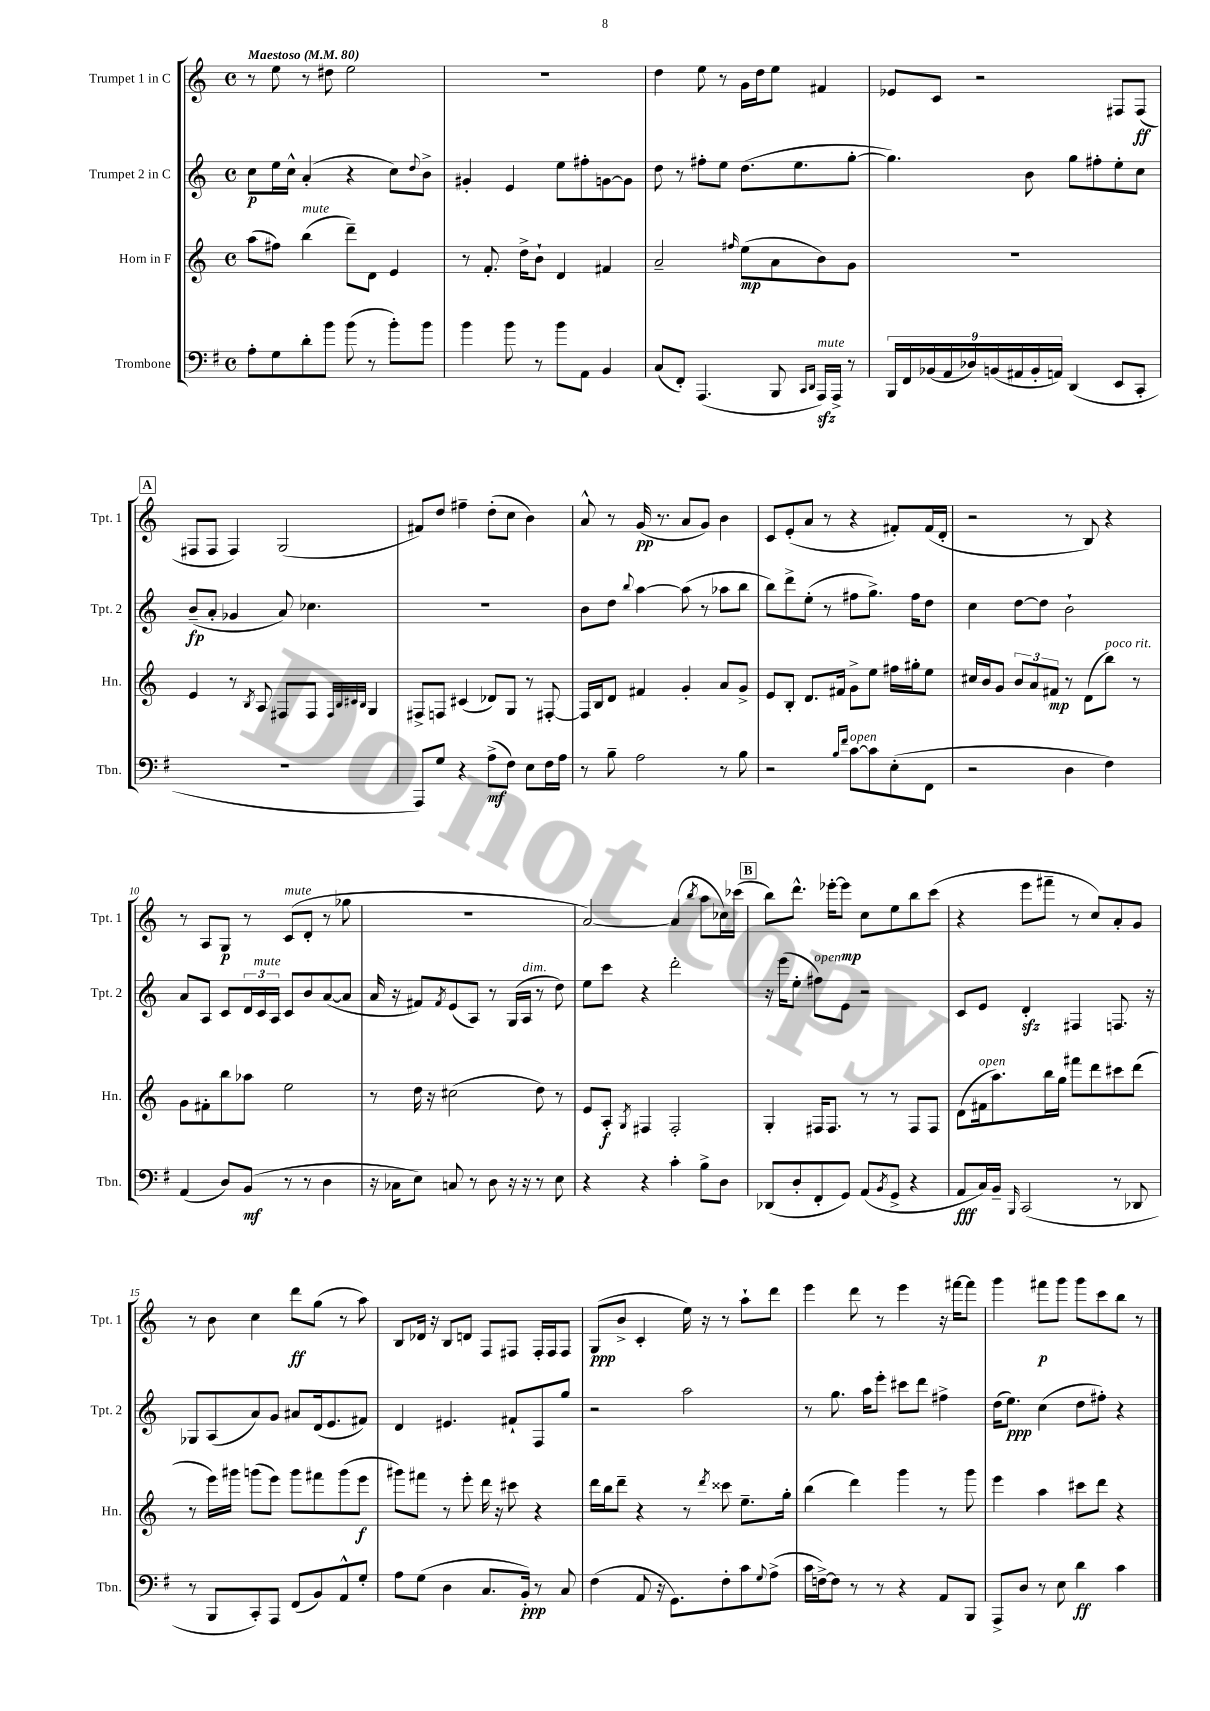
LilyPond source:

<<
\new StaffGroup <<
\new Staff = "s0" \with { instrumentName = "Trumpet 1 in C" shortInstrumentName = "Tpt. 1" } {
    \clef treble \key c \major \defaultTimeSignature \time 4/4 \tempo "Maestoso" 4 = 80
    r8 e''8 r8 dis''8 e''2 |
    R1 |
    d''4 e''8 r8 g'16 d''16 e''8 fis'4 |
    ees'8 c'8 r2 fis8 fis8\ff( |
    \mark \markup { \box "A" } fis8 fis8 fis4) g2( |
    fis'8) d''8 fis''4-- d''8-.( c''8 b'4) |
    a'8-^ r8 g'16\pp( r8. a'8 g'8) b'4 |
    c'8 e'8-.( a'8 r8 r4 fis'8-.) fis'16( d'16-. |
    r2 r8 b8) r4 |
    r8 a8 g8\p r8 c'8^\markup { \italic "mute" }( d'8-. r8 ges''8 |
    R1 |
    a'2~) a'4( \acciaccatura { b''8 } a''8 ces''16) ces'''16( |
    \mark \markup { \box "B" } b''8) d'''8.-^ ees'''16~-. ees'''8\mp c''8 e''8 b''8 c'''8( |
    r4 e'''8 fis'''8-- r8 c''8) a'8-. g'8 |
    r8 b'8 c''4 d'''8\ff g''8( r8 a''8) |
    b8 des'16 r16 b8 d'8 f8 fis8 fis16-. fis16 fis8 |
    g8\ppp( b'8-> c'4-. e''16) r16 r8 a''8-! d'''8 |
    e'''4 d'''8 r8 e'''4 r16 fis'''16~ fis'''8 |
    g'''4 fis'''8\p g'''8 g'''8 c'''8 b''8 r8 \bar "|." |
}
\new Staff = "s1" \with { instrumentName = "Trumpet 2 in C" shortInstrumentName = "Tpt. 2" } {
    \clef treble \key c \major \defaultTimeSignature \time 4/4
    c''8\p e''16 c''16-^ a'4-.( r4 c''8) \appoggiatura { d''8 } b'8-> |
    gis'4-. e'4 e''8 fis''8-. g'8~ g'8 |
    d''8 r8 fis''8-. e''8 d''8.( e''8. g''8~-. |
    g''4.) b'8 g''8 fis''8-. e''8-. c''8 |
    \mark \markup { \box "A" } b'8--\fp( a'8-. ges'4 a'8) ces''4. |
    R1 |
    b'8 d''8 \appoggiatura { b''8 } a''4~ a''8( r8 aes''8 b''8 |
    b''8) d'''8-> e''8-.( r8 fis''8 g''8.->) fis''16 d''8 |
    c''4 d''8~ d''8 b'2-! |
    a'8 a8 c'8 \tuplet 3/2 { d'16 c'16^\markup { \italic "mute" } a16 } c'8 b'8 a'8~( a'8 |
    a'16 r16 fis'8) \acciaccatura { fis'8 } e'8( a8) r8 g16( a16^\markup { \italic "dim." } r8 d''8) |
    e''8 c'''8 r4 d'''2-. |
    \mark \markup { \box "B" } r16 e'''16( e''8-. fis''8^\markup { \italic "open" }) e'8 r2 |
    c'8 e'8 d'4-.\sfz fis4 f8. r16 |
    ges8 a8( a'8) g'8 ais'8 d'16( e'8. fis'8) |
    d'4 eis'4. fis'8-! f8 g''8 |
    r2 a''2 |
    r8 g''8. a''16 e'''8-. cis'''8 d'''8 fis''4-> |
    d''16( e''8.\ppp) c''4( d''8 fis''8-.) r4 \bar "|." |
}
\new Staff = "s2" \with { instrumentName = "Horn in F" shortInstrumentName = "Hn." } {
    \clef treble \key c \major \defaultTimeSignature \time 4/4
    a''8( fis''8) b''4^\markup { \italic "mute" }( d'''8--) d'8 e'4 |
    r8 f'8.-. d''16-> b'8-! d'4 fis'4 |
    a'2-- \grace { fis''16 } e''8\mp( a'8 b'8) g'8 |
    R1 |
    \mark \markup { \box "A" } e'4 r8 \acciaccatura { b8 } a8 fis8 fis8 \grace { fis32 b32 cis'32 b32 } g4 |
    fis8-> f8 cis'4( des'8) g8 r8 fis8~-. |
    fis16 b16 d'8 fis'4 g'4-. a'8 g'8-> |
    e'8 b8-. d'8. fis'16 g'8-> e''8 fis''16 gis''16-. e''8 |
    cis''16 b'16 g'8 \tuplet 3/2 { b'8 a'8 fis'8\mp } r8 d'8( b''8^\markup { \italic "poco rit." }) r8 |
    g'8 fis'8-. b''8 aes''8 e''2 |
    r8 d''16 r16 cis''2( d''8) r8 |
    e'8 a8-.\f \acciaccatura { g8 } fis4 fis2-. |
    \mark \markup { \box "B" } g4-. fis16 fis8. r8 r8 fis8 fis8 |
    d'8( fis'16^\markup { \italic "open" } a''8.) b''16 g''16 fis'''8 d'''8 cis'''8 d'''8( |
    r8 e'''16) gis'''16 g'''8( e'''8) g'''8 fis'''8 g'''8( e'''8\f |
    gis'''8) fis'''8 r8 e'''8-. d'''16 r16 cis'''8 r4 |
    d'''16 b''16 d'''8-- r4 r8 \acciaccatura { d'''8 } cisis'''8 e''8.-- g''16-. |
    b''4( d'''4) g'''4 r8 g'''8 |
    e'''4 a''4 cis'''8 d'''8 r4 \bar "|." |
}
\new Staff = "s3" \with { instrumentName = "Trombone" shortInstrumentName = "Tbn." } {
    \clef bass \key g \major \defaultTimeSignature \time 4/4
    a8-. g8 d'8-. b'8 b'8( r8 b'8-.) b'8 |
    b'4 b'8 r8 b'8 a,8 b,4 |
    c8( fis,8-.) a,,4.( b,,8 \grace { c,16 d,16 } a,,16\sfz^\markup { \italic "mute" }) a,,16-> r8 |
    \tuplet 9/8 { b,,16 fis,16 bes,16( a,16 des16) b,16( ais,16 b,16-. a,16) } d,4( e,8 c,8-. |
    \mark \markup { \box "A" } R1 |
    a,,8) g8 r4 a8->\mf( fis8) e8 fis16 a16 |
    r8 b8-- a2 r8 b8 |
    r2 \grace { b16 fis'16 } c'8~^\markup { \italic "open" } c'8 e8-.( fis,8 |
    r2 d4 fis4) |
    a,4( d8) b,8\mf( r8 r8 d4 |
    r16 ces16 e8) c8 r8 d8 r16 r16 r8 e8 |
    r4 r4 c'4-. b8-> d8 |
    \mark \markup { \box "B" } des,8( d8-. fis,8-. g,8) a,8( \acciaccatura { b,8 } g,8-> r4 |
    a,8\fff c16) b,16-- \grace { b,,16 } c,2( r8 des,8 |
    r8 b,,8 c,8-.) a,,8 fis,8( b,8) a,8-^ g8-. |
    a8 g8( d4 c8. b,16-.\ppp) r8 c8 |
    fis4( a,8 r16 g,8.) fis8-. c'8 \appoggiatura { g8 } a8->( |
    c'16 f16~->) f8 r8 r8 r4 a,8 b,,8 |
    a,,8-> d8 r8 e8 d'4\ff c'4 \bar "|." |
}
>>
>>
